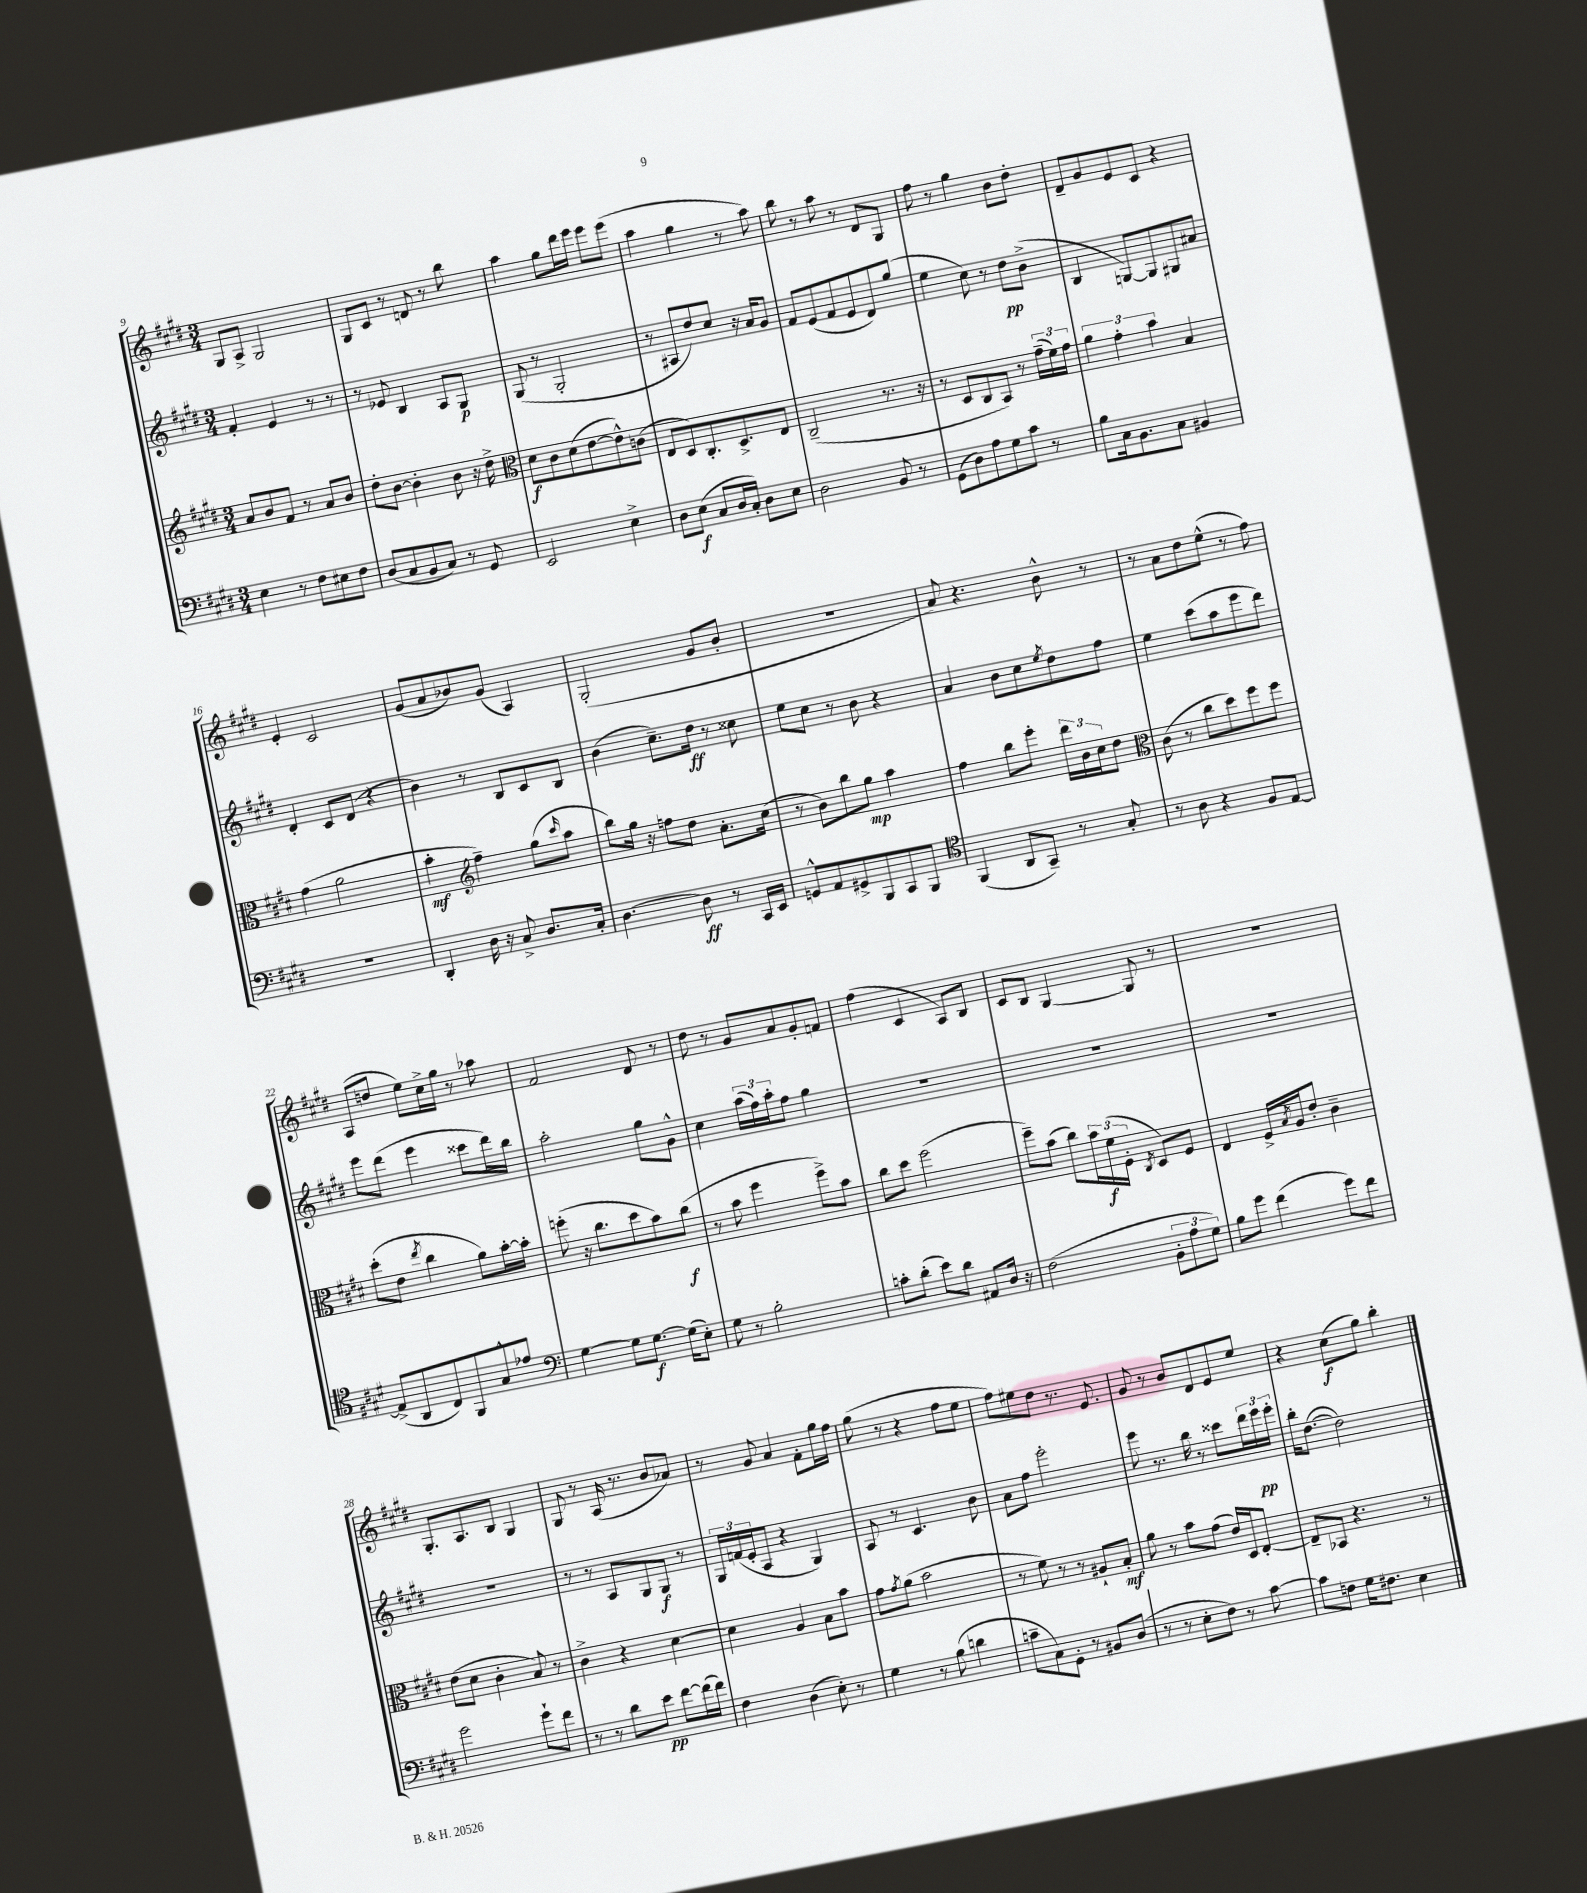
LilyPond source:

<<
\new StaffGroup <<
\new Staff = "s0" {
    \clef treble \key e \major \numericTimeSignature \time 3/4
    gis8 a8-> gis2 |
    gis8 cis'8 r8 d'8 r8 b''8 |
    a''4 gis''8 dis'''16 e'''16 e'''8 e'''8( |
    a''4 gis''4 r8 a''8) |
    b''8 r8 a''8 r8 dis'8 gis8 |
    fis''8 r8 gis''4 b'8 dis''8-. |
    dis'8-- gis'8 e'8 cis'8 r4 |
    e'4-. cis'2 |
    gis'8( a'8 bes'8) gis'8( a4) |
    gis2-.( gis'8 b'8-. |
    R2. |
    a'8) r4. b'8-^ r8 |
    r8 a'8 dis''8 e''8-^( r8 fis''8) |
    a8( d''8 e''8) cis''16-> gis''16 r8 aes''8 |
    fis'2 dis'8 r8 |
    dis''8 r8 gis'8 a'8 gis'8-. f'8 |
    fis''4( cis'4 a8) b8 |
    cis'8 b8 gis4~ gis8 r8 |
    R2. |
    gis8.-. a8. b8 gis4 |
    gis8 r8 a16( r8. b'8 aes'8) |
    r8 gis'8 a'4 fis'8-. gis''16 fis''16 |
    gis''8( r8 r4 fis''8 e''8 |
    fis''8) eis''8 dis''8 r8. e'8. |
    gis'8 r8 b'8 dis'8 e'8 e''8 |
    r4 cis''8\f( gis''8) b''4-. \bar "|." |
}
\new Staff = "s1" {
    \clef treble \key e \major \numericTimeSignature \time 3/4
    fis'4-. e'4 r8 r8 |
    r8 ees'8 b4 a8 gis8\p |
    gis8( r8 gis2-. |
    r8 ais8 dis''8) cis''8 r16 a'16 gis'8 |
    fis'8 e'8( fis'8 e'8 dis'8) gis''8( |
    e''4 cis''8) r8 dis''8\pp b'8->( |
    b4 g8~) g8 gis8 ais'8 |
    dis'4-. cis'8 dis'8( r4 |
    b'4) r8 b8 cis'8 b8 |
    b'4( cis''8.--) dis''16\ff r8 cisis''8 |
    e''8 cis''8 r8 b'8 r4 |
    a'4 b'8 cis''8 \acciaccatura { e''8 } dis''8 fis''8 |
    e''4 cis'''8( a''8 e'''8 dis'''8) |
    e'''8 dis'''8( e'''4 cisis'''8 dis'''16) b''16 |
    a''2-. gis''8 gis'8-^ |
    cis''4 \tuplet 3/2 { a''16( fis''16) a''16-. } fis''8 gis''4 |
    R2. |
    R2. |
    R2. |
    R2. |
    r8 r8 a8 gis8 gis8\f r8 |
    \tuplet 3/2 { gis16 f'16( e'16-. } a8 r4 gis4) |
    a8 r8 cis'4. b'8 |
    a'8 fis''8 e'''2-. |
    e'''8 r8. b''16 r8 cisis'''8 \tuplet 3/2 { dis'''16 e'''16\pp e'''16-. } |
    b''16-. dis''8.~( dis''2) \bar "|." |
}
\new Staff = "s2" {
    \clef treble \key e \major \numericTimeSignature \time 3/4
    a'8 b'8 fis'8 r8 a'8 b'8 |
    dis''8-. b'8~ b'4-. b'8 r16 dis''16-> |
    \clef alto dis'8\f cis'8 dis'8( e'8~ e'8-^) c'8( |
    e8 dis8) cis8.-. dis8.-> e8 |
    cis2--( r8. r16 |
    r8 dis8 cis8 b,8) r8 \tuplet 3/2 { gis'16--( fis'16) gis'16 } |
    \tuplet 3/2 { a'4 gis'4-. b'4 } b4 |
    gis'4( a'2 |
    b'4-.\mf \clef treble fis''4--) gis''8( \grace { cis'''16 } a''8 |
    b''8) gis''16 r16 f''8 dis''8 a'8.-. cis''16( |
    r8 b'8) b''8 gis''8\mp a''4 |
    fis''4 b''8 e'''8-. \tuplet 3/2 { dis'''16 b'16 cis''16 } dis''8 |
    \clef alto cis'8( r8 cis''8 dis''8) fis''8 fis''8 |
    dis''8-.( e'8 \acciaccatura { e''8 } cis''4 a'8) b'16~-. b'16-. |
    f''8-.( r16 cis''8. dis''8 b'8) cis''8\f( |
    r8 b'8 fis''4 fis''8->) b'8 |
    cis''8 dis''8 fis''2( |
    fis''8--) b'8( cis''8) \tuplet 3/2 { b'16 fis'16\f( fis16-. } \acciaccatura { cis8 } dis8) fis8 |
    e4 fis16-> \acciaccatura { b8 } a16 e'8-. cis'4-- |
    e'8( dis'8 cis'4-. b8) r8 |
    cis'4-> r4 dis'4~ |
    dis'4 a4 b8 b'8 |
    gis'8 \acciaccatura { gis'8 } a'8( b'2 |
    r8 fis'8) r8 r8 ais8-! b8-.\mf |
    a'8 r8 b'8 gis'8( e'16) dis16 e8~-. |
    e8-- bes,8 r4. r8 \bar "|." |
}
\new Staff = "s3" {
    \clef bass \key e \major \numericTimeSignature \time 3/4
    e4 r8 fis8 eis8 fis8 |
    dis8( cis8 b,8 cis8) r8 gis,8 |
    e,2 e4-> |
    dis8 e8\f( cis8 dis16 cis16-.) dis8 e8 |
    dis2 b,8 r8 |
    gis,8( dis8) a8 gis8 cis'8 r8 |
    b8 cis16 b,8. cis8 bis,4 |
    R2. |
    dis,4-. dis16 r16 cis8-> dis8. cis16-. |
    dis4.~ dis8\ff r8 cis,16 e,16 |
    g,8-^ a,8 gis,8-> b,,8 cis,8 b,,8 |
    \clef tenor fis,4( a,8 gis,8--) r8 gis8-. |
    r8 a8 r4 fis8 e8~ |
    e8->( a,8 cis8) fis,8 gis8-^ ees'8 |
    \clef bass gis4~ gis8 gis8.~\f gis16( e8-.) |
    gis8 r8 b2-. |
    c'8-. dis'8-.( e'8) dis'8 ais,8 dis16 r16 |
    fis2( \tuplet 3/2 { b,8-. a8 gis8) } |
    b8 gis'8 fis'4( gis'8) fis'8 |
    gis'2 gis'8-! fis'8 |
    r8 r8 dis'8 e'8\pp fis'8~ fis'16( fis'16) |
    fis4 dis4( e8-.) r8 |
    gis4 r8 b8( d'4 |
    c'8-- cis8) gis,8-. r8 bis,8 dis8( |
    r8 r8 e8-. fis8) r8 cis'8~ |
    cis'8 f8 gis16 fis8. e4 \bar "|." |
}
>>
>>
\layout { \context { \Score currentBarNumber = #9 } }
